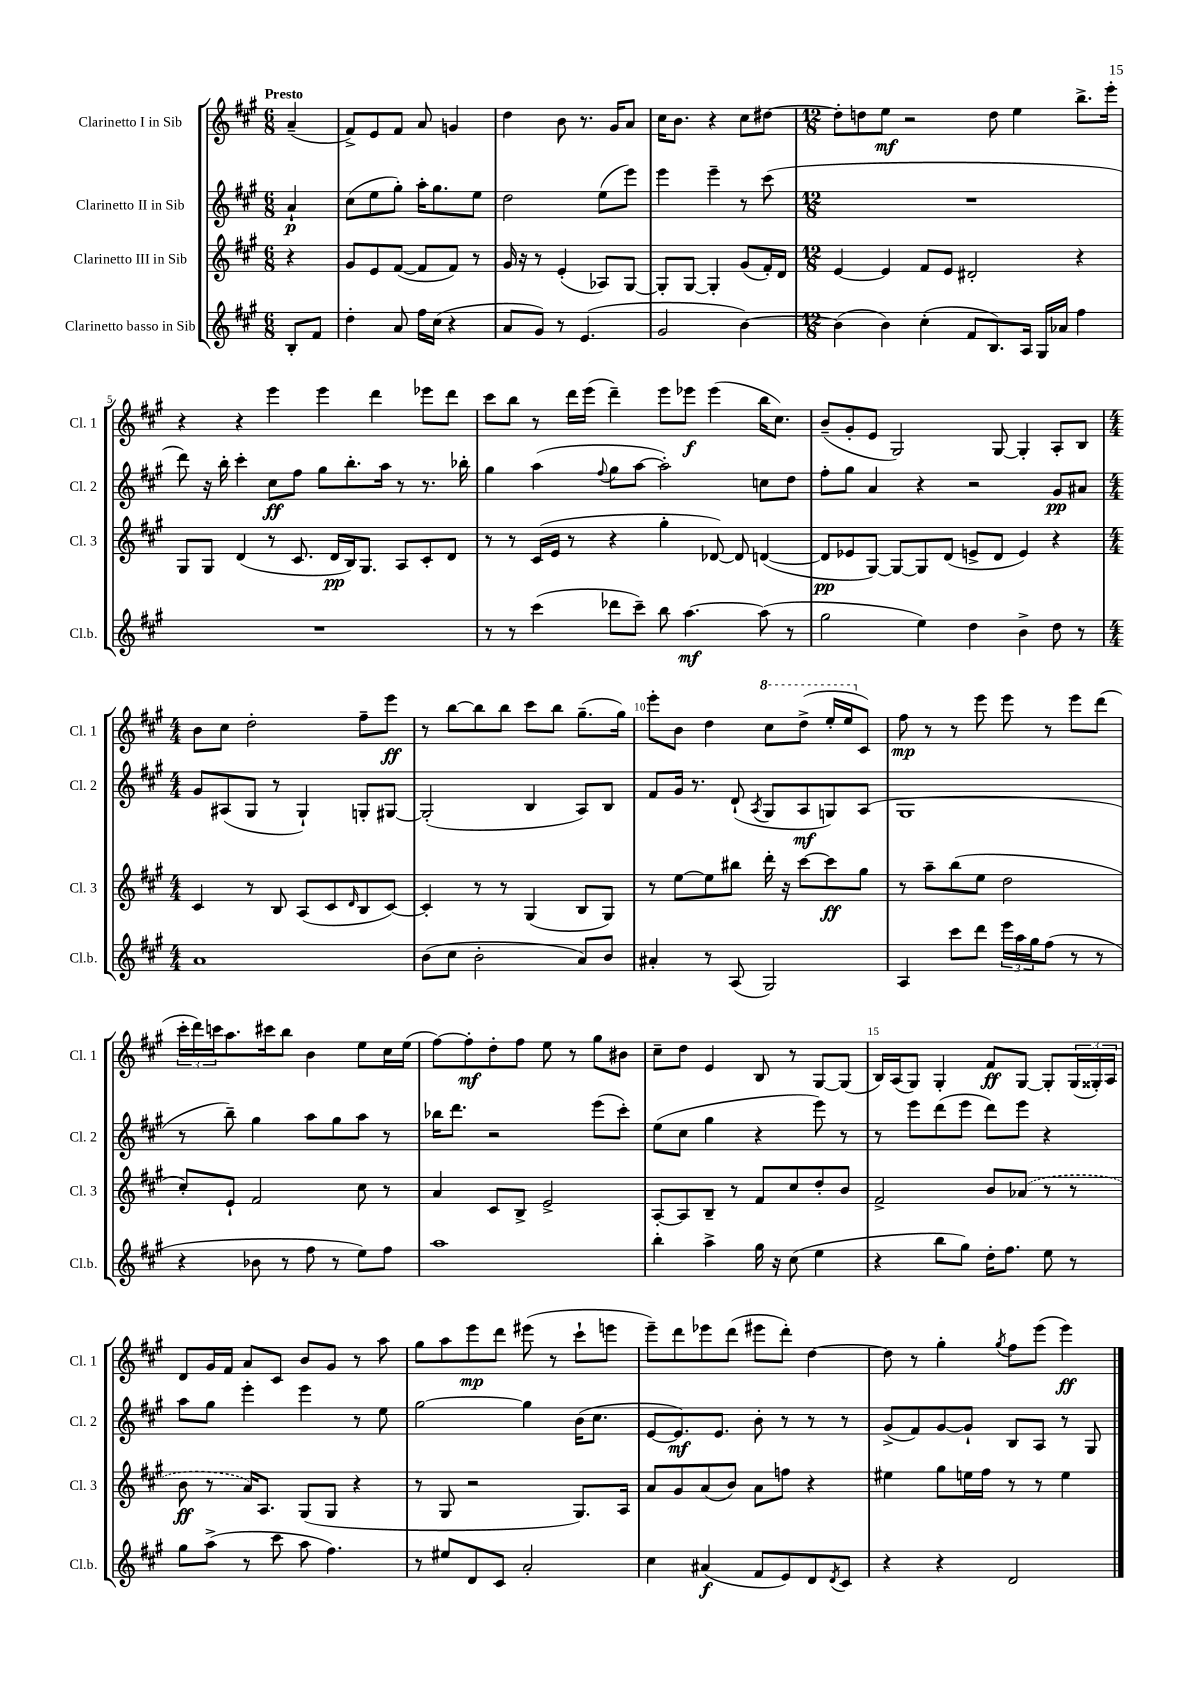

**kern	**dynam	**kern	**dynam	**kern	**dynam	**kern	**dynam
*part4	*part4	*part3	*part3	*part2	*part2	*part1	*part1
*staff4	*staff4	*staff3	*staff3	*staff2	*staff2	*staff1	*staff1
*I"Clarinetto basso in Sib	*	*I"Clarinetto III in Sib	*	*I"Clarinetto II in Sib	*	*I"Clarinetto I in Sib	*
*I'Cl.b.	*	*I'Cl. 3	*	*I'Cl. 2	*	*I'Cl. 1	*
*clefG2	*	*clefG2	*	*clefG2	*	*clefG2	*
*k[f#c#g#]	*	*k[f#c#g#]	*	*k[f#c#g#]	*	*k[f#c#g#]	*
*M6/8	*	*M6/8	*	*M6/8	*	*M6/8	*
=	=	=	=	=	=	=	=
!	!	!	!	!	!	!LO:TX:a:B:t=Presto	!
8B'/L	.	4r	.	4a`/	p	(4a~/	.
8f#/J	.	.	.	.	.	.	.
=1	=1	=1	=1	=1	=1	=1	=1
4dd'\	.	8g#/L	.	(8cc#\L	.	8f#^/L)	.
.	.	8e/	.	8ee\	.	8e/	.
8a/	.	([8f#/J	.	8gg#'\J)	.	8f#/J	.
16ff#\LL	.	8f#/L]	.	16aa'\KL	.	8a/	.
(16cc#\JJ	.	.	.	8.gg#\	.	.	.
4r	.	8f#/J)	.	.	.	4gn/	.
.	.	8r	.	8ee\J	.	.	.
=2	=2	=2	=2	=2	=2	=2	=2
8a/L	.	16g#/	.	2dd\	.	4dd\	.
.	.	16r	.	.	.	.	.
8g#/J)	.	8r	.	.	.	.	.
8r	.	(4e'/	.	.	.	8b\	.
(4.e/	.	.	.	.	.	8.r	.
.	.	8A-X/L)	.	(8ee\L	.	.	.
.	.	.	.	.	.	16g#/KL	.
.	.	[8G#/J	.	8eee\J)	.	8a/J	.
=3	=3	=3	=3	=3	=3	=3	=3
2g#/	.	8G#'/L]	.	4eee\	.	16cc#\KL	.
.	.	.	.	.	.	8.b\J	.
.	.	[8G#/J	.	.	.	.	.
.	.	4G#'/]	.	4eee~\	.	4r	.
[4b\)	.	(8g#/L	.	8r	.	8cc#\L	.
.	.	16f#'/L)	.	(8ccc#\	.	[8dd#X\J	.
.	.	16d/JJ	.	.	.	.	.
=4	=4	=4	=4	=4	=4	=4	=4
*M12/8	*	*M12/8	*	*M12/8	*	*M12/8	*
(4b\]	.	[4e/	.	1.r	.	8dd#'\L]	.
.	.	.	.	.	.	8ddn\	.
4b\)	.	4e/]	.	.	.	8ee\J	mf
.	.	.	.	.	.	2r	.
(4cc#'\	.	8f#/L	.	.	.	.	.
.	.	8e/J	.	.	.	.	.
8f#/L	.	2d#X'/	.	.	.	.	.
8.B/)	.	.	.	.	.	8dd\	.
.	.	.	.	.	.	4ee\	.
16A/Jk	.	.	.	.	.	.	.
16G#/LL	.	.	.	.	.	.	.
16a-X/JJ	.	.	.	.	.	.	.
4ff#\	.	4r	.	.	.	8.bb^\L	.
.	.	.	.	.	.	16eee'\Jk	.
!!LO:LB:g=z
=5	=5	=5	=5	=5	=5	=5	=5
1.r	.	8G#/L	.	8ddd\)	.	4r	.
.	.	8G#/J	.	16r	.	.	.
.	.	.	.	16bb'\	.	.	.
.	.	(4d/	.	4ccc#'\	.	4r	.
.	.	8r	.	8cc#\L	ff	4eee\	.
.	.	8.c#/	.	8ff#\J	.	.	.
.	.	.	.	8gg#\L	.	4eee\	.
.	.	16d/LL	pp	.	.	.	.
.	.	16B/J)	.	8.bb'\	.	.	.
.	.	8.G#/J	.	.	.	.	.
.	.	.	.	.	.	4ddd\	.
.	.	.	.	16aa\Jk	.	.	.
.	.	8A/L	.	8r	.	.	.
.	.	8c#'/	.	8.r	.	8eee-X\L	.
.	.	8d/J	.	.	.	8ddd\J	.
.	.	.	.	16bb-X'\	.	.	.
=6	=6	=6	=6	=6	=6	=6	=6
8r	.	8r	.	4gg#\	.	8ccc#\L	.
8r	.	8r	.	.	.	8bb\J	.
(4ccc#\	.	(16c#/LL	.	(4aa\	.	8r	.
.	.	16e/JJ	.	.	.	.	.
.	.	8r	.	.	.	16ddd\LL	.
.	.	.	.	.	.	(16eee\JJ	.
.	.	.	.	8qqff#/	.	.	.
8ddd-X\L	.	4r	.	8gg#\L	.	4ddd~\)	.
8ccc#~\J)	.	.	.	[8aa\J	.	.	.
8bb\	.	4gg#'\	.	2aa'\])	.	8eee\L	.
[4.aa\	mf	.	.	.	.	8eee-X\J	f
.	.	[8d-X/)	.	.	.	(4eee-\	.
.	.	8d-/]	.	.	.	.	.
(8aa\]	.	([4dn/	.	8ccn\L	.	16bb\KL	.
.	.	.	.	.	.	8.cc#\J)	.
8r	.	.	.	8dd\J	.	.	.
=7	=7	=7	=7	=7	=7	=7	=7
2gg#\	.	8d/L]	pp	8ff#'\L	.	(8b~/L	.
.	.	8e-X/	.	8gg#\J	.	8g#'/	.
.	.	[8G#/J)	.	4a/	.	8e/J	.
.	.	8G#/L_	.	.	.	2G#/)	.
4ee\)	.	8G#/]	.	4r	.	.	.
.	.	(8d/J	.	.	.	.	.
4dd\	.	8en^/L	.	2r	.	.	.
.	.	8d/J	.	.	.	[8G#/	.
4b^\	.	4e/)	.	.	.	4G#'/]	.
8dd\	.	4r	.	8g#/L	pp	8A'/L	.
8r	.	.	.	8a#X/J	.	8B/J	.
!!LO:LB:g=z
=8	=8	=8	=8	=8	=8	=8	=8
*M4/4	*	*M4/4	*	*M4/4	*	*M4/4	*
1a	.	4c#/	.	8g#/L	.	8b\L	.
.	.	.	.	(8A#X/	.	8cc#\J	.
.	.	8r	.	8G#/J	.	2dd'\	.
.	.	8B/	.	8r	.	.	.
.	.	(8A/L	.	4G#`/)	.	.	.
.	.	8c#/	.	.	.	.	.
.	.	16qqd/	.	.	.	.	.
.	.	8B/	.	8Gn'/L	.	8ff#~\L	.
.	.	[8c#/J)	.	[8G#X/J	.	8eee\J	ff
=9	=9	=9	=9	=9	=9	=9	=9
(8b\L	.	4c#'/]	.	(2G#'/]	.	8r	.
8cc#\J	.	.	.	.	.	[8bb\L	.
2b'\	.	8r	.	.	.	8bb\]	.
.	.	8r	.	.	.	8bb\J	.
.	.	(4G#/	.	4B/	.	8ccc#\L	.
.	.	.	.	.	.	8bb\J	.
8a/L)	.	8B/L	.	8A/L)	.	(8.gg#~\L	.
8b/J	.	8G#/J)	.	8B/J	.	.	.
.	.	.	.	.	.	16gg#\Jk)	.
=10	=10	=10	=10	=10	=10	=10	=10
4a#X'/	.	8r	.	8f#/L	.	8eee'\L	.
.	.	[8ee\L	.	16g#/Jk	.	8b\J	.
.	.	.	.	8.r	.	.	.
8r	.	8ee\]	.	.	.	4dd\	.
(8A/	.	8bb#X\J	.	(8d`/	.	.	.
.	.	.	.	8qA/	.	.	.
*	*	*	*	*	*	*8va	*
2G#/)	.	16ddd'\	.	8G#/L	.	8ccc#\L	.
.	.	16r	.	.	.	.	.
.	.	[8ccc#\L	.	8A/	mf	(8ddd^\J	.
.	.	8ccc#\]	ff	8Gn/)	.	16eee'/LL	.
.	.	.	.	.	.	16eee/J	.
*	*	*	*	*	*	*X8va	*
.	.	8gg#\J	.	(8A/J	.	8c#/J)	.
=11	=11	=11	=11	=11	=11	=11	=11
4A/	.	8r	.	1G#	.	8ff#\	mp
.	.	8aa~\L	.	.	.	8r	.
8ccc#\L	.	(8bb\	.	.	.	8r	.
8ddd\J	.	8ee\J	.	.	.	8eee\	.
24eee\LL	.	2dd\	.	.	.	8eee\	.
24aa\	.	.	.	.	.	.	.
24gg#\J	.	.	.	.	.	.	.
(8ff#\J	.	.	.	.	.	8r	.
8r	.	.	.	.	.	8eee\L	.
8r	.	.	.	.	.	(8ddd\J	.
!!LO:LB:g=z
=12	=12	=12	=12	=12	=12	=12	=12
4r	.	8cc#'/L)	.	8r	.	24ccc#'\LL	.
.	.	.	.	.	.	24ddd\)	.
.	.	.	.	.	.	24cccn\J	.
.	.	8e`/J	.	8bb~\)	.	8.aa\	.
8b-X\	.	2f#/	.	4gg#\	.	.	.
.	.	.	.	.	.	16ccc#X\k	.
8r	.	.	.	.	.	8bb\J	.
8ff#\	.	.	.	8aa\L	.	4b\	.
8r	.	.	.	8gg#\	.	.	.
8ee\L)	.	8cc#\	.	8aa\J	.	8ee\L	.
8ff#\J	.	8r	.	8r	.	16cc#\L	.
.	.	.	.	.	.	(16ee\JJ	.
=13	=13	=13	=13	=13	=13	=13	=13
1aa	.	4a/	.	16bb-X\KL	.	[8ff#\L)	.
.	.	.	.	8.ddd\J	.	.	.
.	.	.	.	.	.	8ff#'\]	mf
.	.	8c#/L	.	2r	.	8dd'\	.
.	.	8B^/J	.	.	.	8ff#\J	.
.	.	2e^/	.	.	.	8ee\	.
.	.	.	.	.	.	8r	.
.	.	.	.	(8eee\L	.	8gg#\L	.
.	.	.	.	8ccc#'\J)	.	8b#X\J	.
=14	=14	=14	=14	=14	=14	=14	=14
4bb'\	.	[8A'/L	.	(8ee\L	.	8cc#~\L	.
.	.	8A/]	.	8cc#\J	.	8dd\J	.
4aa^\	.	8B~/J	.	4gg#\	.	4e/	.
.	.	8r	.	.	.	.	.
16gg#\	.	8f#/L	.	4r	.	8B/	.
16r	.	.	.	.	.	.	.
(8cc#\	.	8cc#/	.	.	.	8r	.
4ee\	.	8dd'/	.	8eee\)	.	[8G#/L	.
.	.	8b/J	.	8r	.	(8G#/J]	.
=15	=15	=15	=15	=15	=15	=15	=15
4r	.	2f#^/	.	8r	.	16B/LL)	.
.	.	.	.	.	.	(16A/J	.
.	.	.	.	8eee\L	.	8G#/J)	.
8bb\L	.	.	.	(8ddd\	.	4G#'/	.
8gg#\J)	.	.	.	8eee\J	.	.	.
16dd'\KL	.	8b/L	.	8ddd\L)	.	8f#/L	ff
8.ff#\J	.	.	.	.	.	.	.
.	.	(8a-X/J	.	8eee\J	.	[8G#/J	.
8ee\	.	8r	.	4r	.	8G#'/L]	.
8r	.	8r	.	.	.	(24G#/L	.
.	.	.	.	.	.	24G##X'/)	.
.	.	.	.	.	.	24A/JJ	.
!!LO:LB:g=z
=16	=16	=16	=16	=16	=16	=16	=16
8gg#\L	.	8b\	ff	8aa\L	.	8d/L	.
(8aa^\J	.	8r	.	8gg#\J	.	16g#/L	.
.	.	.	.	.	.	16f#/JJ	.
8r	.	16a/KL)	.	4eee'\	.	8a/L	.
.	.	8.A/J	.	.	.	.	.
8ccc#\	.	.	.	.	.	8c#/J	.
8aa\	.	(8G#/L	.	4eee\	.	8b/L	.
4.ff#\)	.	8G#/J	.	.	.	8g#/J	.
.	.	4r	.	8r	.	8r	.
.	.	.	.	8ee\	.	8aa\	.
=17	=17	=17	=17	=17	=17	=17	=17
8r	.	8r	.	[2gg#\	.	8gg#\L	.
8ee#X/L	.	8G#/	.	.	.	8aa\	.
8d/	.	2r	.	.	.	8eee\	mp
8c#/J	.	.	.	.	.	8ddd\J	.
2a'/	.	.	.	4gg#\]	.	(8eee#X\	.
.	.	.	.	.	.	8r	.
.	.	8.G#/L)	.	(16b\KL	.	8ccc#`\L	.
.	.	.	.	8.cc#\J	.	.	.
.	.	.	.	.	.	8eeen\J	.
.	.	16A/Jk	.	.	.	.	.
=18	=18	=18	=18	=18	=18	=18	=18
4cc#\	.	8a/L	.	[8e/L	.	8eee~\L)	.
.	.	8g#/	.	8.e/])	mf	8ddd\	.
(4a#X/	f	(8a/	.	.	.	8eee-X\	.
.	.	.	.	8.e/J	.	.	.
.	.	8b/J)	.	.	.	(8ddd\J	.
8f#/L	.	8a\L	.	8b'\	.	8eee#X\L	.
8e/)	.	8ffn\J	.	8r	.	8ddd'\J)	.
8d/	.	4r	.	8r	.	[4dd\	.
8qd/	.	.	.	.	.	.	.
8c#/J	.	.	.	8r	.	.	.
=19	=19	=19	=19	=19	=19	=19	=19
4r	.	4ee#X\	.	(8g#^/L	.	8dd\]	.
.	.	.	.	8f#/)	.	8r	.
4r	.	8gg#\L	.	[8g#/	.	4gg#'\	.
.	.	16een\L	.	8g#`/J]	.	.	.
.	.	16ff#\JJ	.	.	.	.	.
.	.	.	.	.	.	8qgg#/	.
2d/	.	8r	.	8B/L	.	8ff#\L	.
.	.	8r	.	8A/J	.	(8eee\J	.
.	.	4ee\	.	8r	.	4eee\)	ff
.	.	.	.	8G#/	.	.	.
==	==	==	==	==	==	==	==
*-	*-	*-	*-	*-	*-	*-	*-
